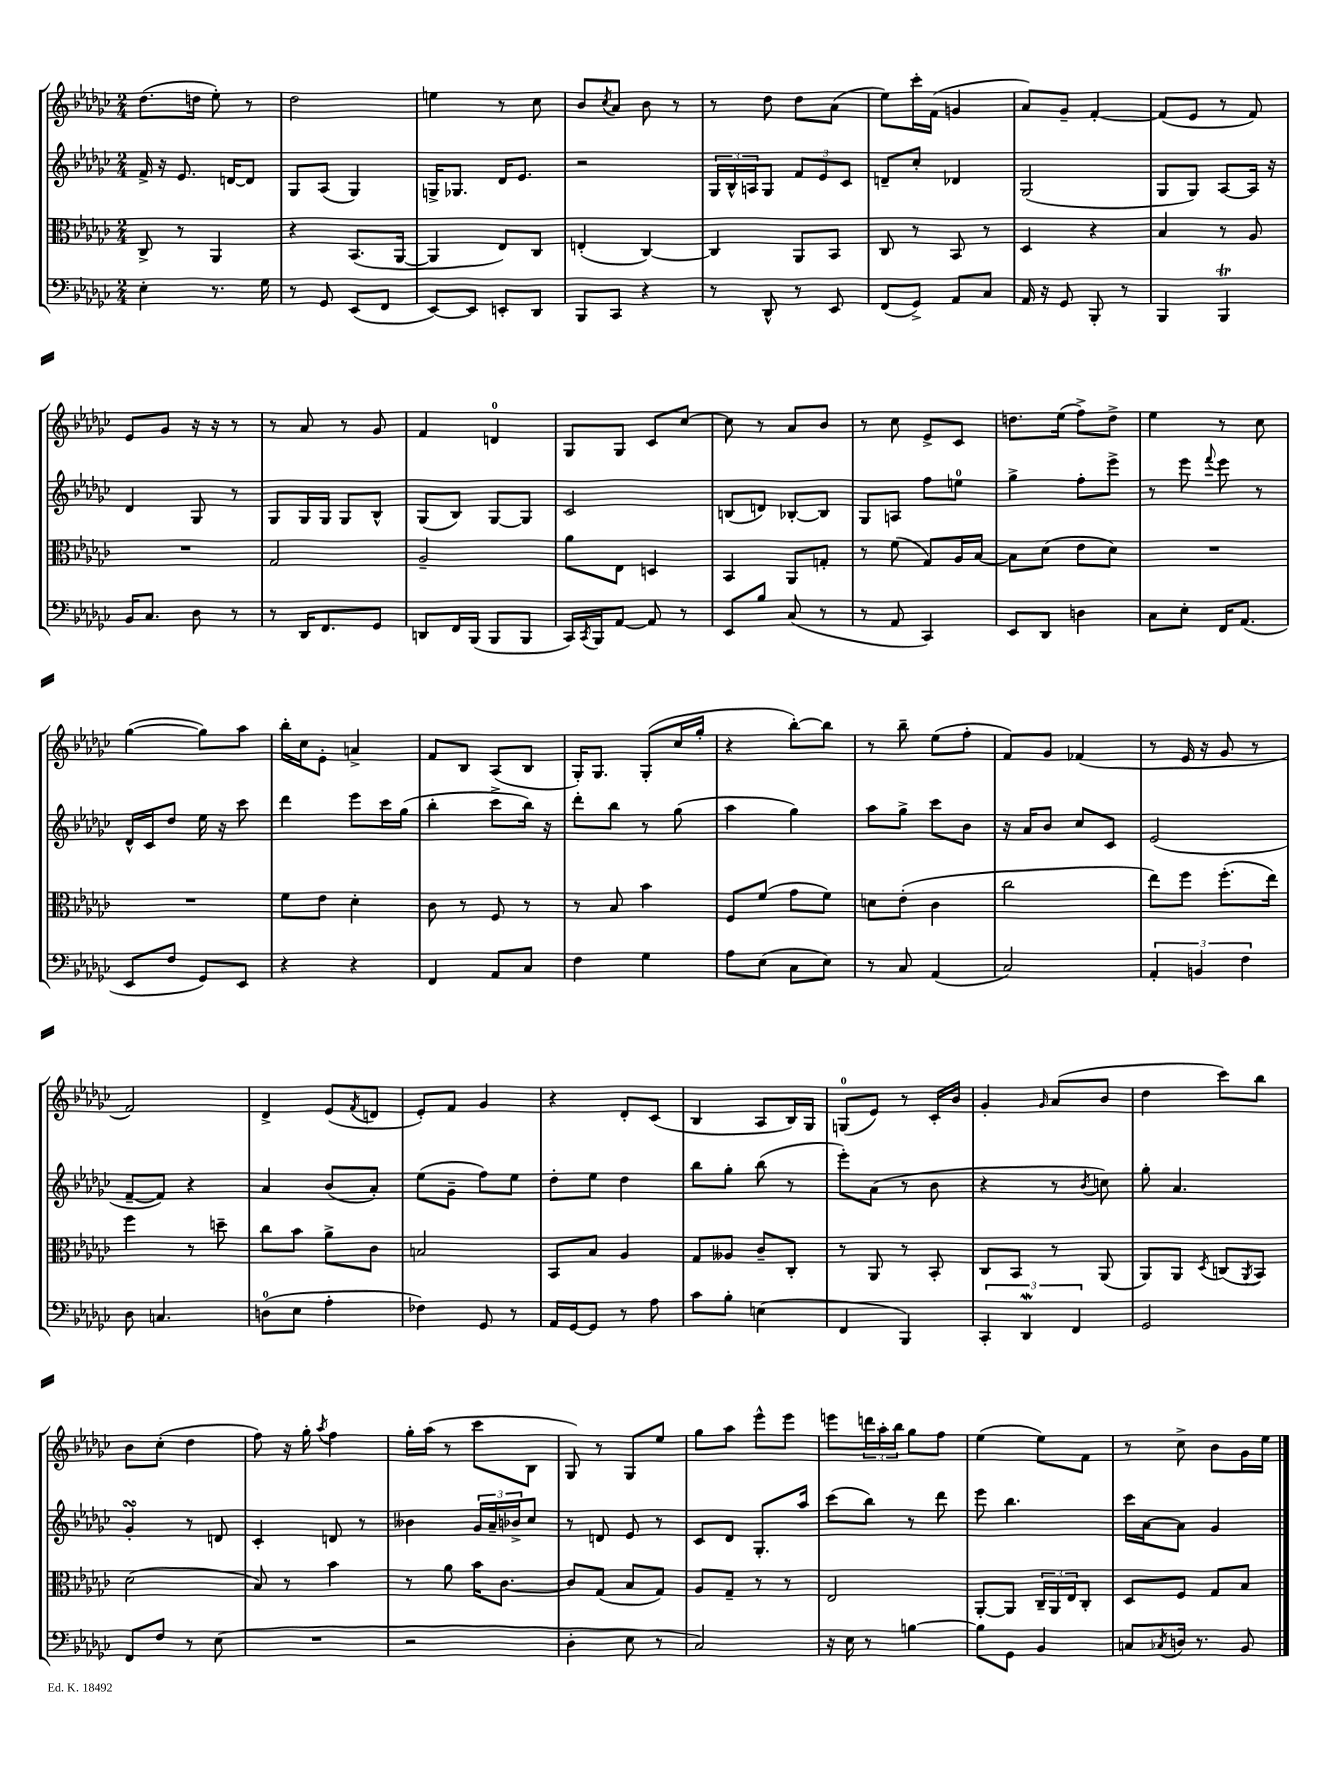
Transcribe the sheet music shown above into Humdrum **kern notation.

**kern	**kern	**kern	**kern
*staff4	*staff3	*staff2	*staff1
*clefF4	*clefC3	*clefG2	*clefG2
*k[b-e-a-d-g-c-]	*k[b-e-a-d-g-c-]	*k[b-e-a-d-g-c-]	*k[b-e-a-d-g-c-]
*M2/4	*M2/4	*M2/4	*M2/4
4E-'\	8C-^/	16f^/	(8.dd-\L
.	.	16r	.
.	8r	8.e-/	.
.	.	.	16dd\Jk
8.r	4AA-/	.	8ee-'\)
.	.	[16d/LK	.
.	.	8d/]J	8r
16G-\	.	.	.
=	=	=	=
8r	4r	8G-/L	2dd-\
8GG-/	.	(8A-/J	.
(8EE-/L	(8.BB-/L	4G-/)	.
8FF/J	.	.	.
.	[16AA-/Jk	.	.
=	=	=	=
[8EE-/L)	4AA-/]	16G^/LK	4ee\
.	.	8.G-/J	.
8EE-/]J	.	.	.
8EE'/L	8E-/L)	16d-/LK	8r
.	.	8.e-/J	.
8DD-/J	8C-/J	.	8cc-\
=	=	=	=
8BBB-/L	(4E'/	2r	8b-/L
.	.	.	8qcc-/
8CC-/J	.	.	8a-/J
4r	[4C-/)	.	8b-\
.	.	.	8r
=	=	=	=
8r	4C-/]	24G-/LL	8r
.	.	24B-^^/	.
.	.	24A/J	.
8DD-^^/	.	8G-/J	8dd-\
8r	8AA-/L	12f/L	8dd-\L
.	.	12e-/	.
8EE-/	8BB-/J	.	(8a-\J
.	.	12c-/J	.
=	=	=	=
(8FF/L	8C-/	8d~/L	8ee-\L)
8GG-^/J)	8r	8cc-'/J	16ccc-'\L
.	.	.	(16f\JJ
8AA-/L	8BB-/	4d-/	4g/
8C-/J	8r	.	.
=	=	=	=
16AA-/	4D-/	(2G-/	8a-/L)
16r	.	.	.
8GG-/	.	.	8g-~/J
8BBB-'/	4r	.	[4f'/
8r	.	.	.
=	=	=	=
4BBB-/	4B-/	8G-/L	(8f/]L
.	.	8G-/J)	8e-/J
4BBB-/	8r	[8A-/L	8r
.	8A-/	16A-/]Jk	8f/)
.	.	16r	.
=	=	=	=
16BB-/LK	2r	4d-/	8e-/L
8.C-/J	.	.	.
.	.	.	8g-/J
8D-\	.	8G-/	16r
.	.	.	16r
8r	.	8r	8r
=	=	=	=
8r	2G-/	8G-/L	8r
16DD-/LK	.	16G-/L	8a-/
8.FF/	.	16G-/JJ	.
.	.	8G-/L	8r
8GG-/J	.	8B-^^/J	8g-/
=	=	=	=
8DD/L	2A-~/	(8G-/L	4f/
16FF/L	.	8B-/J)	.
(16BBB-/JJ	.	.	.
8BBB-/L	.	[8G-/L	4d/
8BBB-/J	.	8G-/]J	.
=	=	=	=
16CC-/LL)	8a-\L	2c-/	8G-/L
8qCC-/	.	.	.
16BBB-/J	.	.	.
[8AA-/J	8E-\J	.	8G-/J
8AA-/]	4D/	.	8c-/L
8r	.	.	[8cc-/J
=	=	=	=
8EE-/L	4BB-/	(8B/L	8cc-\]
8B-/J	.	8d/J)	8r
(8C-/	8AA-/L	[8B-'/L	8a-/L
8r	8G'/J	8B-/]J	8b-/J
=	=	=	=
8r	8r	8G-/L	8r
8AA-/	(8f\	8A/J	8cc-\
4CC-/)	8G-/L)	8ff\L	8e-^/L
.	16A-/L	8ee\J	8c-/J
.	[16B-/JJ	.	.
=	=	=	=
8EE-/L	8B-\]L	4gg-^\	8.dd\L
8DD-/J	(8d-\J	.	.
.	.	.	(16ee-\Jk
4D\	8e-\L	8ff'\L	8ff^\L)
.	8d-\J)	8eee-^\J	8dd^\J
=	=	=	=
8C-\L	2r	8r	4ee-\
8E-'\J	.	8eee-\	.
.	.	8qqfff/	.
16FF/LK	.	8eee-\	8r
(8.AA-/J	.	.	.
.	.	8r	8cc-\
=	=	=	=
8EE-/L	2r	16d-^^/LL	([4gg-\
.	.	16c-/J	.
8F/J	.	8dd-/J	.
8GG-/L)	.	16ee-\	8gg-\]L)
.	.	16r	.
8EE-/J	.	8ccc-\	8aa-\J
=	=	=	=
4r	8f\L	4ddd-\	16bb-'\LL
.	.	.	16cc-\J
.	8e-\J	.	8e-'\J
4r	4d-'\	8eee-\L	4a^/
.	.	16ccc-\L	.
.	.	(16gg-\JJ	.
=	=	=	=
4FF/	8c-\	4bb-'\	8f/L
.	8r	.	8B-/J
8AA-/L	8F/	8ccc-^\L	(8A-/L
8C-/J	8r	16bb-\Jk)	8B-/J
.	.	16r	.
=	=	=	=
4F\	8r	8ddd-'\L	16G-'/LK)
.	.	.	8.G-/J
.	8B-/	8bb-\J	.
4G-\	4b-\	8r	(8G-'/L
.	.	(8gg-\	16cc-/L
.	.	.	16gg-'/JJ
=	=	=	=
8A-\L	8F/L	4aa-\	4r
(8E-\J	(8f/J	.	.
8C-\L	8g-\L	4gg-\)	[8bb-'\L)
8E-\J)	8f\J)	.	8bb-\]J
=	=	=	=
8r	8d\L	8aa-\L	8r
8C-/	(8e-'\J	8gg-^\J	8bb-~\
(4AA-/	4c-\	8ccc-\L	(8ee-\L
.	.	8b-\J	8ff'\J
=	=	=	=
2C-/)	2cc-\	16r	8f/L)
.	.	16a-/LK	.
.	.	8b-/J	8g-/J
.	.	8cc-/L	(4f-/
.	.	8c-/J	.
=	=	=	=
6AA-'/	8ee-\L)	(2e-/	8r
.	8ff\J	.	16e-/
6BB/	.	.	.
.	.	.	16r
.	(8.ff'\L	.	8g-/
6F\	.	.	.
.	.	.	8r
.	16ee-\Jk)	.	.
=	=	=	=
8D-\	4ff\	[8f~/L	2f/)
4.C/	.	8f/]J)	.
.	8r	4r	.
.	8dd~\	.	.
=	=	=	=
(8D\L	8cc-\L	4a-/	4d-^/
8E-\J	8b-\J	.	.
4A-'\	8a-^\L	(8b-/L	(8e-/L
.	.	.	8qf/
.	8c-\J	8a-'/J)	8d/J
=	=	=	=
4F-\)	2B/	(8ee-\L	8e-'/L)
.	.	8g-~\J	8f/J
8GG-/	.	8ff\L)	4g-/
8r	.	8ee-\J	.
=	=	=	=
16AA-/LL	8BB-/L	8dd-'\L	4r
[16GG-/J	.	.	.
8GG-/]J	8B-/J	8ee-\J	.
8r	4A-/	4dd-\	8d-'/L
8A-\	.	.	(8c-/J
=	=	=	=
8c-\L	8G-/L	8bb-\L	4B-/
8B-'\J	8A--/J	8gg-'\J	.
(4E\	8c-~/L	(8bb-\	8A-/L
.	8C-'/J	8r	16B-/L)
.	.	.	16G-/JJ
=	=	=	=
4FF/	8r	8eee-'\L)	(8G/L
.	8AA-/	(8a-\J	8e-/J)
4BBB-/)	8r	8r	8r
.	8BB-'/	8b-\	16c-'/LL
.	.	.	16b-/JJ
=	=	=	=
6CC-'/	8C-/L	4r	4g-'/
.	8BB-/J	.	.
6DD-/	.	.	.
.	.	.	16qqg-/
.	8r	8r	(8a-/L
6FF/	.	.	.
.	.	8qb-/	.
.	(8AA-/	8cc\)	8b-/J
=	=	=	=
2GG-/	8AA-/L)	8gg-'\	4dd-\
.	8AA-/J	4.a-/	.
.	8qD-/	.	.
.	(8C/L	.	8ccc-\L)
.	8qAA-/	.	.
.	8BB-/J)	.	8bb-\J
=	=	=	=
8FF/L	(2d-\	4g-'/	8b-\L
8F/J	.	.	(8cc-'\J
8r	.	8r	4dd-\
(8E-\	.	8d/	.
=	=	=	=
2r	8B-/)	4c-'/	8ff\)
.	8r	.	16r
.	.	.	16gg-'\
.	.	.	8qaa-/
.	4b-\	8d/	4ff\
.	.	8r	.
=	=	=	=
2r	8r	4b--\	16gg-'\LL
.	.	.	(16aa-\JJ
.	8a-\	.	8r
.	16b-\LK	24g-/LL	8ccc-\L
.	.	24a-~/	.
.	[8.c-\J	.	.
.	.	24b-^/J	.
.	.	8cc-/J	8B-\J
=	=	=	=
4D-'\	8c-/]L	8r	8G-/)
.	(8G-/J	8d/	8r
8E-\	8B-/L	8e-/	8G-/L
8r	8G-/J)	8r	8ee-/J
=	=	=	=
2C-/)	8A-/L	8c-/L	8gg-\L
.	8G-~/J	8d-/J	8aa-\J
.	8r	8.G-'/L	8eee-^^\L
.	8r	.	8eee-\J
.	.	16aa-/Jk	.
=	=	=	=
16r	2E-/	(8ccc-\L	8eee\L
16E-\	.	.	.
8r	.	8bb-\J)	24ddd\L
.	.	.	24aa-'\
.	.	.	24bb-\JJ
[4B\	.	8r	8gg-\L
.	.	8ddd-\	8ff\J
=	=	=	=
8B\]L	[8AA-'/L	8eee-\	(4ee-\
8GG-\J	8AA-/]J	4.bb-\	.
4BB-/	24C-~/LL	.	8ee-\L)
.	24AA-/	.	.
.	24E-/J	.	.
.	8C-'/J	.	8f\J
=	=	=	=
8C/L	8D-/L	16ccc-\LL	8r
.	.	[16a-\J	.
8qC-/	.	.	.
16D/Jk	8F/J	8a-\]J	8cc-^\
8.r	.	.	.
.	8G-/L	4g-/	8b-\L
8BB-/	8B-/J	.	16g-\L
.	.	.	16ee-\JJ
==	==	==	==
*-	*-	*-	*-
